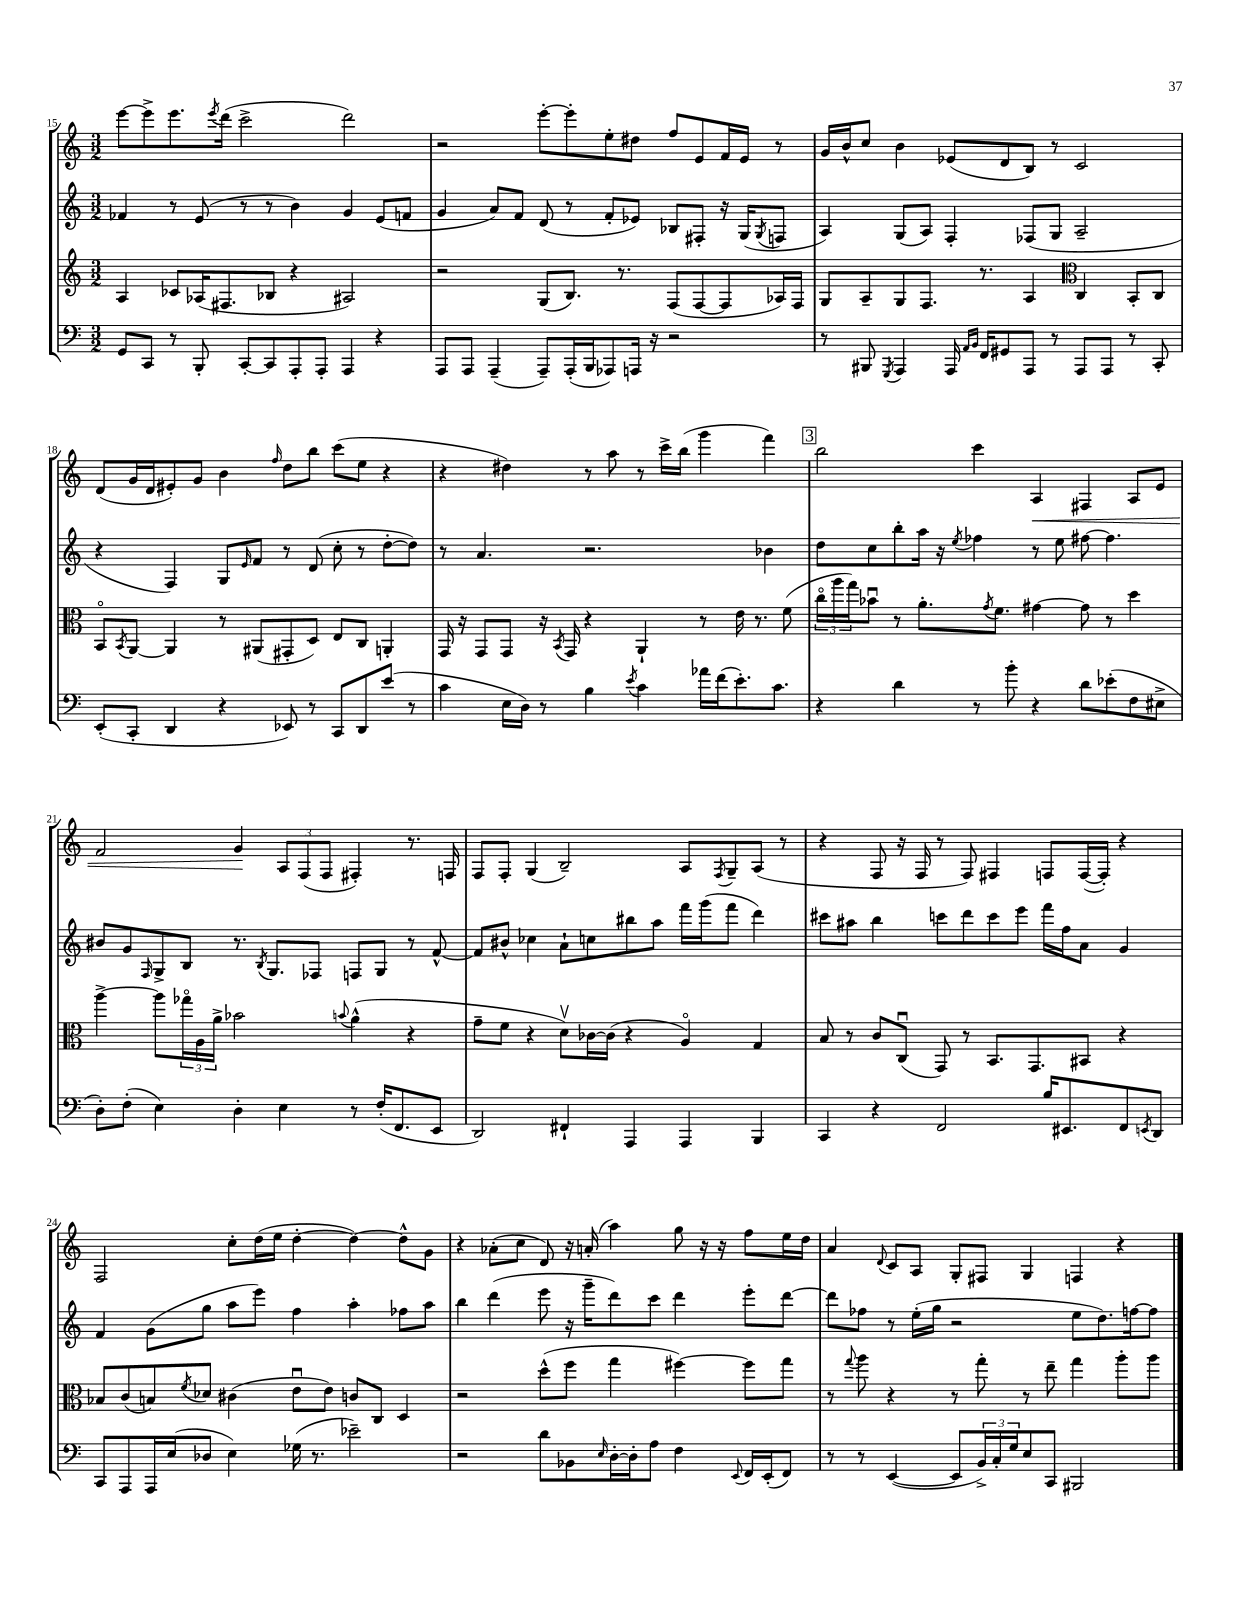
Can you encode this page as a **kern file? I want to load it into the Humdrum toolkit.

**kern	**kern	**kern	**kern	**dynam
*part4	*part3	*part2	*part1	*part1
*staff4	*staff3	*staff2	*staff1	*staff1
*clefF4	*clefG2	*clefG2	*clefG2	*
*k[]	*k[]	*k[]	*k[]	*
*M3/2	*M3/2	*M3/2	*M3/2	*
=15	=15	=15	=15	=15
8GG/L	4A/	4f-X/	[8eee\L	.
8CC/J	.	.	8eee^\]	.
8r	8c-X/L	8r	8.eee\	.
8BBB'/	(16A-X/K	(8e/	.	.
.	.	.	8qeee/	.
.	8.F#X/	.	(16ddd\Jk	.
[8CC'/L	.	8r	2ccc^\	.
8CC/]	8B-X/J	8r	.	.
8AAA'/	4r	4b\)	.	.
8AAA'/J	.	.	.	.
4AAA/	2A#X/)	4g/	2ddd\)	.
4r	.	(8e/L	.	.
.	.	8fn/J	.	.
=16	=16	=16	=16	=16
8AAA/L	2r	4g/	2r	.
8AAA/J	.	.	.	.
(4AAA~/	.	8a/L)	.	.
.	.	8f/J	.	.
8AAA~/L)	(8G/L	(8d/	[8eee'\L	.
(16AAA'/L	8.B/J)	8r	8eee'\]	.
16BBB/J	.	.	.	.
8AAA-X/)	.	8f'/L	8ee'\	.
.	8.r	.	.	.
16AAAn/Jk	.	8e-X/J)	8dd#X\J	.
16r	.	.	.	.
2r	(8F/L	8B-X/L	8ff/L	.
.	[8F/	8F#X'/J	8e/	.
.	8F/]	16r	16f/L	.
.	.	(16G/KL	16e/JJ	.
.	.	8qG/	.	.
.	16A-X/L)	8Fn/J	8r	.
.	16F/JJ	.	.	.
=17	=17	=17	=17	=17
8r	8G/L	4A/)	16g/LL	.
.	.	.	16b^^/J	.
8BBB#X/	8A~/	.	8cc/J	.
8qGGG/	.	.	.	.
4AAA/	8G/	(8G/L	4b\	.
.	8.F/J	8A/J)	.	.
16AAA/	.	4F'/	(8e-X/L	.
16qqAA/LL	.	.	.	.
16qqBB/JJ	.	.	.	.
16FF/KL	8.r	.	.	.
8GG#X/	.	.	8d/	.
8AAA/J	4A/	(8F-X/L	8B/J)	.
8r	.	8G/J	8r	.
*	*clefC3	*	*	*
8AAA/L	4C/	2A~/	2c/	.
8AAA/J	.	.	.	.
8r	8BB'/L	.	.	.
8CC'/	8C/J	.	.	.
!!LO:LB:g=z
=18	=18	=18	=18	=18
(8EE'/L	8BB/L	4r	(8d/L	.
.	8qBB/	.	.	.
8CC'/J	[8AA/J	.	16g/L	.
.	.	.	16d/J	.
4DD/	4AA/]	4F/)	8e#X'/)	.
.	.	.	8g/J	.
4r	8r	8G/L	4b\	.
.	.	16qqe/	.	.
.	(8AA#X/L	8f/J	.	.
.	.	.	16qqff/	.
8EE-X/)	8GG#X'/	8r	8dd\L	.
8r	8D/J)	(8d/	8bb\J	.
8CC/L	8E/L	8cc'\	(8ccc\L	.
8DD/	8C/J	8r	8ee\J	.
(8e/J	4AAn'/	[8dd'\L	4r	.
8r	.	8dd\J])	.	.
=19	=19	=19	=19	=19
4c\	16GG/	8r	4r	.
.	16r	.	.	.
.	8GG/L	4.a/	.	.
16E\LL	8GG/J	.	4dd#X\)	.
16D\JJ)	.	.	.	.
8r	16r	.	.	.
.	8qBB/	.	.	.
.	16GG/	.	.	.
4B\	4r	2.r	8r	.
.	.	.	8aa\	.
8qe/	.	.	.	.
4c\	4AA`/	.	8r	.
.	.	.	16ccc^\LL	.
.	.	.	(16bb\JJ	.
16a-X\LL	8r	.	4ggg\	.
(16f\J	.	.	.	.
8.e'\)	16e\	.	.	.
.	8.r	.	.	.
.	.	4b-X\	4fff\)	.
8.c\J	.	.	.	.
.	(8f\	.	.	.
!!LO:REH:place=s1:t=3
=20	=20	=20	=20	=20
4r	24cc\LL	8dd\L	2bb\	.
.	24aa\	.	.	.
.	24gg\J)	.	.	.
.	8b-Xu\J	8cc\	.	.
4d\	8r	8bb'\	.	.
.	8.a'\L	16aa\Jk	.	.
.	.	16r	.	.
.	.	8qee/	.	.
8r	.	4ff-X\	4ccc\	.
.	8qg/	.	.	.
.	8.f\J	.	.	.
8b'\	.	.	.	.
!	!	!	!	!LO:HP:b
4r	[4g#X\	8r	4A/	<
.	.	8ee\	.	.
8d\L	8g#\]	[8ff#X\	4F#X/	.
(8e-X'\	8r	4.ff#\]	.	.
8F\	4dd\	.	8A/L	.
8E#X^\J	.	.	8e/J	.
!!LO:LB:g=z
=21	=21	=21	=21	=21
8D'\L)	[4aa^\	8b#X/L	2f/	.
(8F'\J	.	8g/	.	.
.	.	16qqF/	.	.
4E\)	8aa\L]	8G^/	.	.
.	24gg-X\L	8B/J	.	.
.	24A\	.	.	.
.	24a^\JJ	.	.	.
4D'\	2b-X\	8.r	4g/	.
.	.	8qB/	.	.
.	.	8.G/L	.	.
4E\	.	.	12A/L	[
.	.	.	(12F/	.
.	.	8F-X/J	.	.
.	.	.	12F/J	.
.	8qqbn/	.	.	.
8r	(4a^^\	8Fn/L	4F#X'/)	.
(16F'/KL	.	8G/J	.	.
8.FF/	.	.	.	.
.	4r	8r	8.r	.
8EE/J	.	[8f^^/	.	.
.	.	.	16Fn/	.
=22	=22	=22	=22	=22
2DD/)	8g~\L	8f/L]	8F/L	.
.	8f\J	8b#X^^/J	8F'/J	.
.	4r	4cc-X\	(4G/	.
4FF#X`/	8dv\L)	8a`\L	2B~/)	.
.	[16c-X\L	8ccn\	.	.
.	(16c-\JJ]	.	.	.
4AAA/	4r	8bb#X\	.	.
.	.	8aa\J	.	.
4AAA/	4A/)	16fff\LL	8A/L	.
.	.	(16ggg\J	.	.
.	.	.	8qF/	.
.	.	8fff\J	8G~/	.
4BBB/	4G/	4ddd\)	(8A/J	.
.	.	.	8r	.
=23	=23	=23	=23	=23
4CC/	8B/	8ccc#X\L	4r	.
.	8r	8aa#X\J	.	.
4r	8c/L	4bb\	8F/	.
.	(8Cu/J	.	16r	.
.	.	.	16F/	.
2FF/	8GG/)	8cccn\L	8r	.
.	8r	8ddd\	8F/)	.
.	8.BB/L	8ccc\	4F#X/	.
.	.	8eee\J	.	.
.	8.GG/	.	.	.
16B/KL	.	16fff\LL	8Fn/L	.
8.EE#X/	.	16ff\J	.	.
.	8BB#X/J	8a\J	([16F/L	.
.	.	.	16F'/JJ])	.
8FF/	4r	4g/	4r	.
8qEEn/	.	.	.	.
8DD/J	.	.	.	.
!!LO:LB:g=z
=24	=24	=24	=24	=24
8CC/L	8B-X/L	4f/	2F/	.
8AAA/	(8c/	.	.	.
16AAA/L	8Bn/)	(8g\L	.	.
(16E/J	.	.	.	.
.	8qf/	.	.	.
8D-X/J	8d-X/J	8gg\J	.	.
4E\)	(4c#X\	8aa\L	8cc'\L	.
.	.	8eee\J)	(16dd\L	.
.	.	.	16ee\JJ	.
(16G-X\	8eu\L	4ff\	[4dd'\	.
8.r	.	.	.	.
.	8e\J)	.	.	.
2e-X~\)	8cn/L	4aa'\	4dd\_)	.
.	8C/J	.	.	.
.	4D/	8ff-X\L	8dd^^\L]	.
.	.	8aa\J	8g\J	.
=25	=25	=25	=25	=25
2r	2r	4bb\	4r	.
.	.	(4ddd\	(8a-X'\L	.
.	.	.	8cc\J	.
8d\L	(8dd^^\L	8eee\	8d/)	.
8BB-X\	8ff\J	16r	16r	.
.	.	16ggg~\KL	(16an'/	.
16qqE/	.	.	.	.
[16D'\L	4gg\	8ddd\)	4aa\)	.
16D'\J]	.	.	.	.
8A\J	.	8ccc\J	.	.
4F\	[4ff#X\)	4ddd\	8gg\	.
.	.	.	16r	.
.	.	.	16r	.
8qqEE/	.	.	.	.
16FF/LL	8ff#\L]	8eee'\L	8ff\L	.
(16EE'/J	.	.	.	.
8FF/J)	8gg\J	[8ddd\J	16ee\L	.
.	.	.	16dd\JJ	.
=26	=26	=26	=26	=26
8r	8r	8ddd\L]	4a/	.
.	8qqgg/	.	.	.
8r	8aa\	8ff-X\J	.	.
.	.	.	8qqd/	.
([4EE/	4r	8r	8c/L	.
.	.	(16ee'\LL	8A/J	.
.	.	16gg\JJ	.	.
8EE/L]	8r	2r	8G'/L	.
24BB^/L)	8gg'\	.	8F#X/J	.
24C'/	.	.	.	.
24G/J	.	.	.	.
8E/	8r	.	4G/	.
8CC/J	8ee~\	.	.	.
2BBB#X/	4gg\	8ee\L	4Fn/	.
.	.	8.dd\)	.	.
.	8aa'\L	.	4r	.
.	.	[16ffn\k	.	.
.	8aa\J	8ff\J]	.	.
==	==	==	==	==
*-	*-	*-	*-	*-
